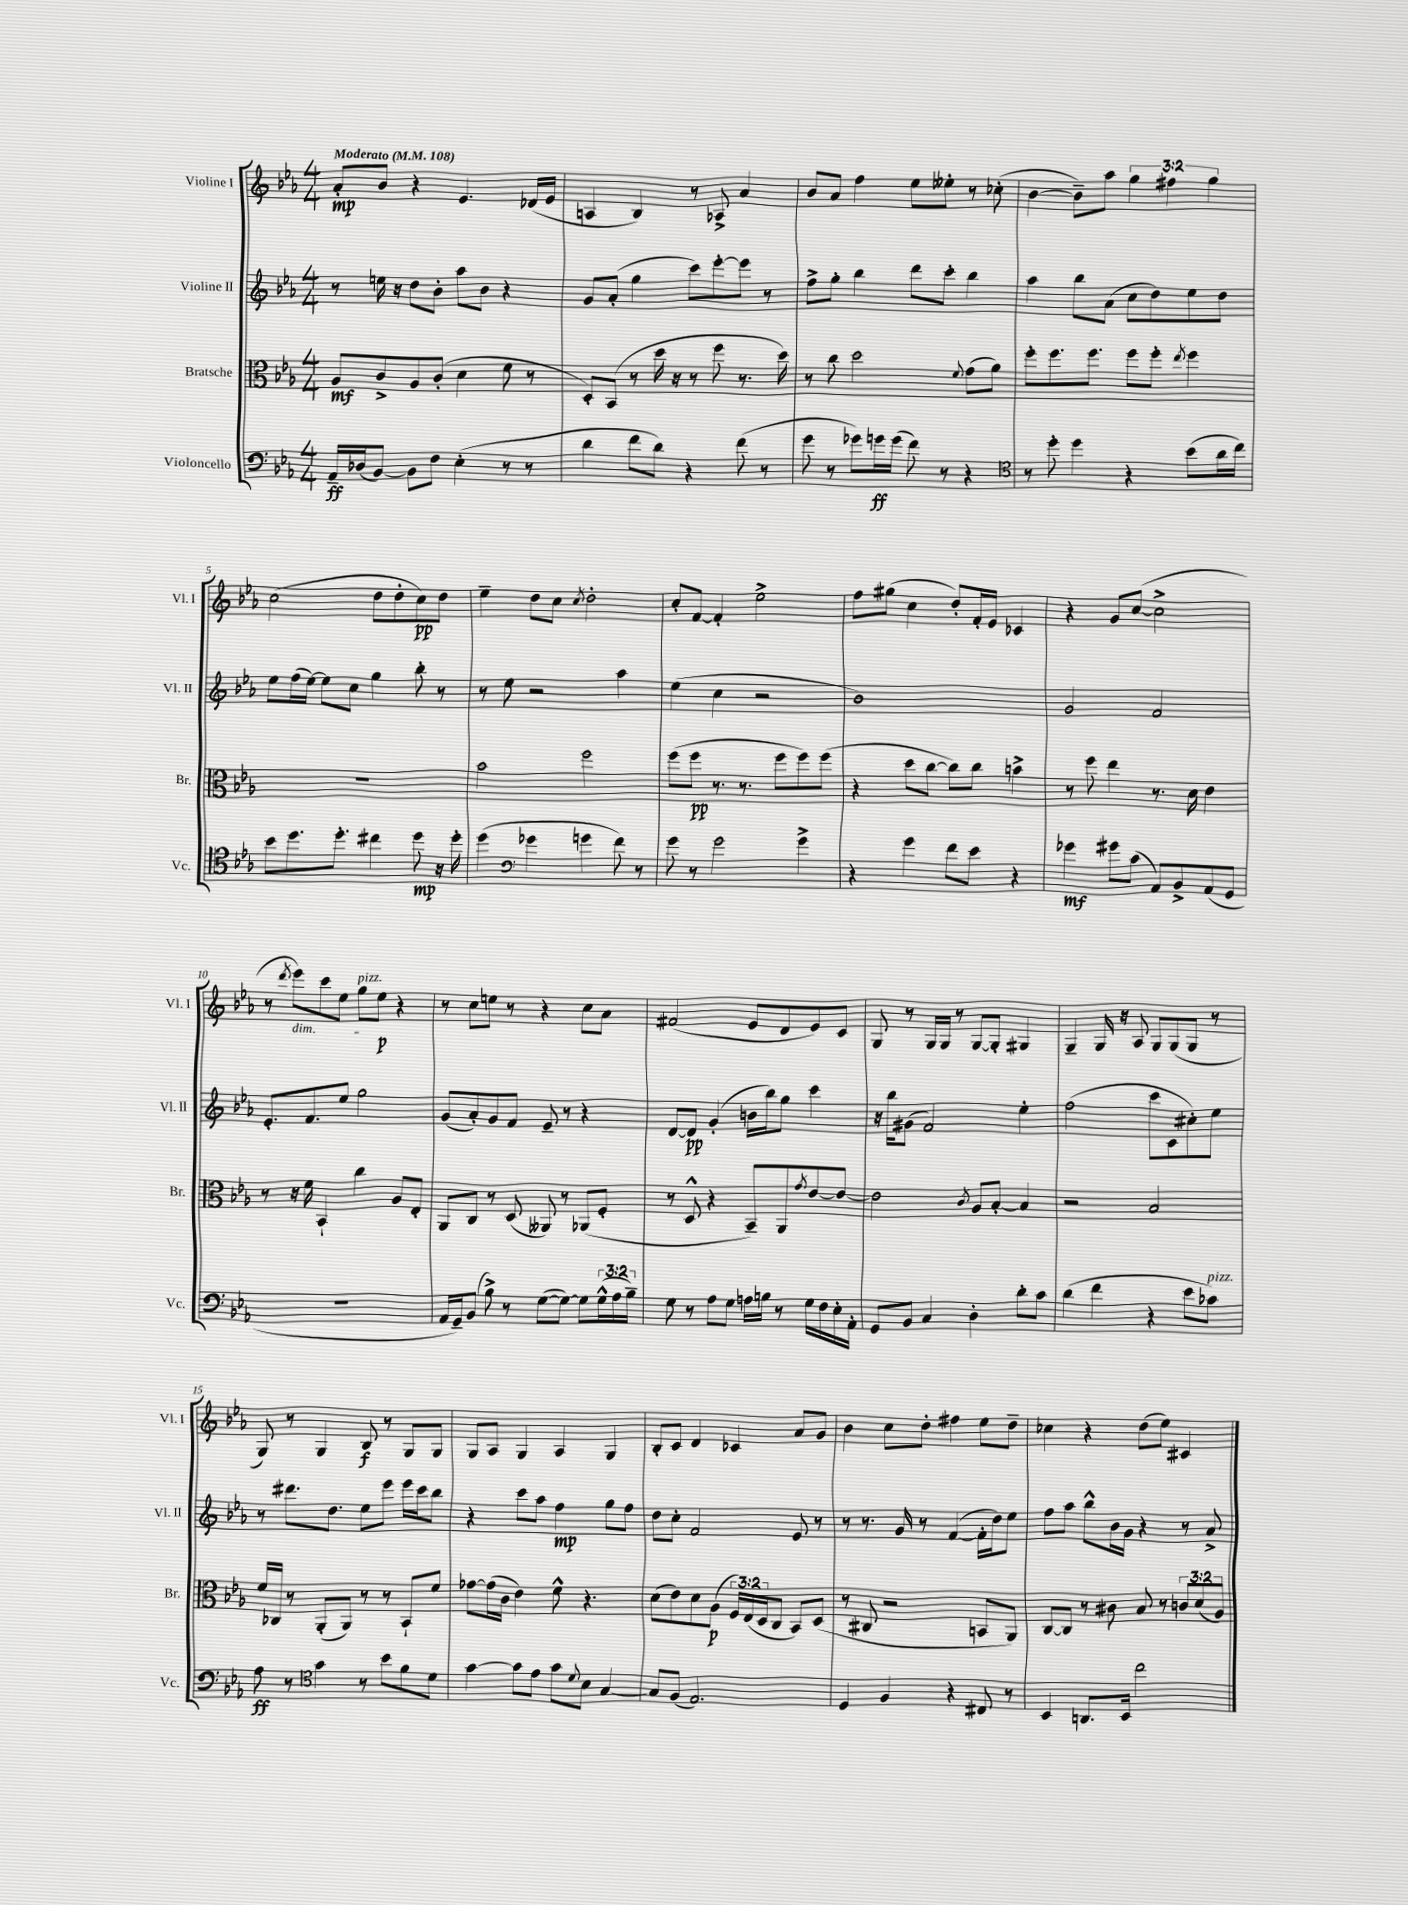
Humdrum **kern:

**kern	**kern	**kern	**kern
*staff4	*staff3	*staff2	*staff1
*clefF4	*clefC3	*clefG2	*clefG2
*k[b-e-a-]	*k[b-e-a-]	*k[b-e-a-]	*k[b-e-a-]
*M4/4	*M4/4	*M4/4	*M4/4
*MM108	*MM108	*MM108	*MM108
16AA-~	8A-	8r	8a-'
(16D-	.	.	.
[8BB-)	8c^	16ee	8b-
.	.	16r	.
8BB-]	8A-	8dd	4r
8F	(8c'	8b-'	.
(4E-'	4d	8aa-	4.e-
.	.	8b-	.
8r	8f	4r	.
8r	8r	.	(16d-
.	.	.	16e-
=	=	=	=
4d	8D')	8g	4A
.	(8BB-	(8a-'	.
8f	8r	4gg	4B-)
8d)	16dd	.	.
.	16r	.	.
4r	8r	8ccc)	8r
.	8ff	[8eee-'	8A-^
(8f	8.r	8eee-]	4a-
8r	.	8r	.
.	16dd)	.	.
=	=	=	=
8g	8r	8ff^	8b-
8r	8cc	8gg'	8a-
8g-)	2dd	4bb-	4ff
16g	.	.	.
(16g	.	.	.
8f)	.	8ddd	8ee-
8r	.	8ccc'	8ee--'
.	8qqf	.	.
4r	(8g	4bb-	8r
.	8a-)	.	(8cc-'
=	=	=	=
*clefC4	*	*	*
8r	8ff'	4aa-	[4b-
8dd'	8.ff	.	.
4dd	.	8bb-	8b-~])
.	8.ff	.	.
.	.	(8a-	8aa-
4r	8ff	8cc	6gg
.	8ff'	8dd)	.
.	.	.	6ff#
.	8qee-	.	.
(8b-	4ff	8ee-	.
.	.	.	6gg
16a-	.	8dd	.
16cc)	.	.	.
=	=	=	=
8b-	1r	8ee-	(2cc
8.dd	.	(16ff	.
.	.	[16ee-)	.
.	.	8ee-]	.
8.dd'	.	.	.
.	.	8cc	.
4cc#	.	4gg	8dd
.	.	.	8dd'
8dd	.	8bb-'	8cc)
16r	.	8r	8dd
16dd'	.	.	.
=	=	=	=
(4dd	2b-	8r	4ee-~
.	.	8ee-	.
*clefF4	*	*	*
4g-	.	2r	8dd
.	.	.	8cc
.	.	.	8qcc
4g	2ff	.	2dd'
8f)	.	4aa-	.
8r	.	.	.
=	=	=	=
8g	(8ff	(4ee-	8cc'
8r	8ff	.	[8f
2g	8.r	4cc	4f']
.	8.r	.	.
.	.	2r	2ee-^
.	8ff	.	.
4g^	8ff)	.	.
.	(8ff	.	.
=	=	=	=
4r	4r	1b-)	8ff
.	.	.	(8gg#
4g	8dd	.	4cc
.	[8cc	.	.
8f	8cc])	.	8dd')
8e-	8cc	.	16f'
.	.	.	16e-
4r	4b^	.	4c-
=	=	=	=
4g-	8r	2g	4r
.	8ff	.	.
8g#	4ee-	.	8g
(8c	.	.	([8cc
8AA-)	8.r	2f	2cc^]
8BB-^	.	.	.
.	16d	.	.
(8AA-	4e-	.	.
8GG	.	.	.
=	=	=	=
1r	8r	8.e-'	8r
.	.	.	8qddd
.	16r	.	8eee-)
.	16f	8.f	.
.	4BB-`	.	8ccc
.	.	8ee-	8ee-
.	4cc	2gg	8gg
.	.	.	8ee-
.	8A-	.	4r
.	8E-'	.	.
=	=	=	=
16AA-	8AA-	(8g	8r
16GG~)	.	.	.
(8BB-	8C	8a-')	8cc
8B-^)	8r	8g	8ee
8r	(8D	8f	8r
([8G	8AA--)	8e-~	4r
8G_)	8r	8r	.
8G]	(8AA-	4r	8cc
(24G^^	8F'	.	8a-
24A-	.	.	.
24B-~)	.	.	.
=	=	=	=
8G	8r	[8d	(2f#
8r	8D^^	8d]	.
8A-	4r	(4g'	.
8G	.	.	.
16A	8BB-~)	16b	8e-
16B	.	16bb-)	.
8r	8AA-	8gg	8d
.	8qg	.	.
16G	[8e-	4ccc	8e-)
16F	.	.	.
16E-'	8e-_	.	8c
16AA-'	.	.	.
=	=	=	=
8GG	2e-]	16r	8G
.	.	16bb-	.
8BB-	.	(8g#	8r
4C	.	2f)	16G
.	.	.	16G
.	.	.	8r
.	8qc	.	.
4D'	8A-	.	[8G
.	[8B-'	.	8G']
8d'	4B-]	4ee-'	4G#
8c	.	.	.
=	=	=	=
(4d	2r	(2ff	4G~
4f	.	.	16G
.	.	.	16r
.	.	.	8A-
4r	2B-	8ccc	8G
.	.	8c	(8G
8e-	.	8cc#')	8G
8c-)	.	8ee-	8r
=	=	=	=
8A-	16f	8r	8G)
.	16C-	.	.
8r	8r	8.ddd#	8r
*clefC4	*	*	*
4g	(8AA-'	.	4G
.	.	8.dd	.
.	8AA-)	.	.
8r	8r	8ee-	8B-
8b-	8r	8eee-	8r
8f	8BB-`	16eee-	8G
.	.	16ccc	.
8d	8f	8bb-	8G
=	=	=	=
[4g	[8g-	4r	8G
.	(16g-]	.	8A-
.	16c	.	.
8g]	4e-)	8ccc	4G
8e-	.	8aa-	.
8g	8f^^	4ff	4A-
8qqd	.	.	.
8B-	4.r	.	.
[4G	.	8gg	4G
.	.	8ff	.
=	=	=	=
8G]	(8d	8dd	8B-'
(8F	8e-)	8cc'	8c
2.E-)	8d	2f	4d
.	(8A-	.	.
.	24F)	.	4c-
.	(24E-	.	.
.	24D	.	.
.	8C	.	.
.	8BB-)	8e-	8a-
.	(8D	8r	8g
=	=	=	=
4D	8r	8r	4b-
.	8C#	8.r	.
4F	2r	.	8cc
.	.	16g	.
.	.	8r	8dd'
4r	.	([4f	4ff#
8C#	8BB	16f']	8ee-
.	.	16dd)	.
8r	8AA-)	8ee-	8dd~
=	=	=	=
4BB-	[8C	8ff	4cc-
.	8C]	8aa-	.
8.AA	8r	8bb-^^	4r
.	8c#	16b-	.
16BB-	.	16g	.
2cc	8B-	4r	(8dd
.	8r	.	8ee-)
.	12c	8r	4c#
.	(12d	.	.
.	.	8a-^	.
.	12A-)	.	.
==	==	==	==
*-	*-	*-	*-
